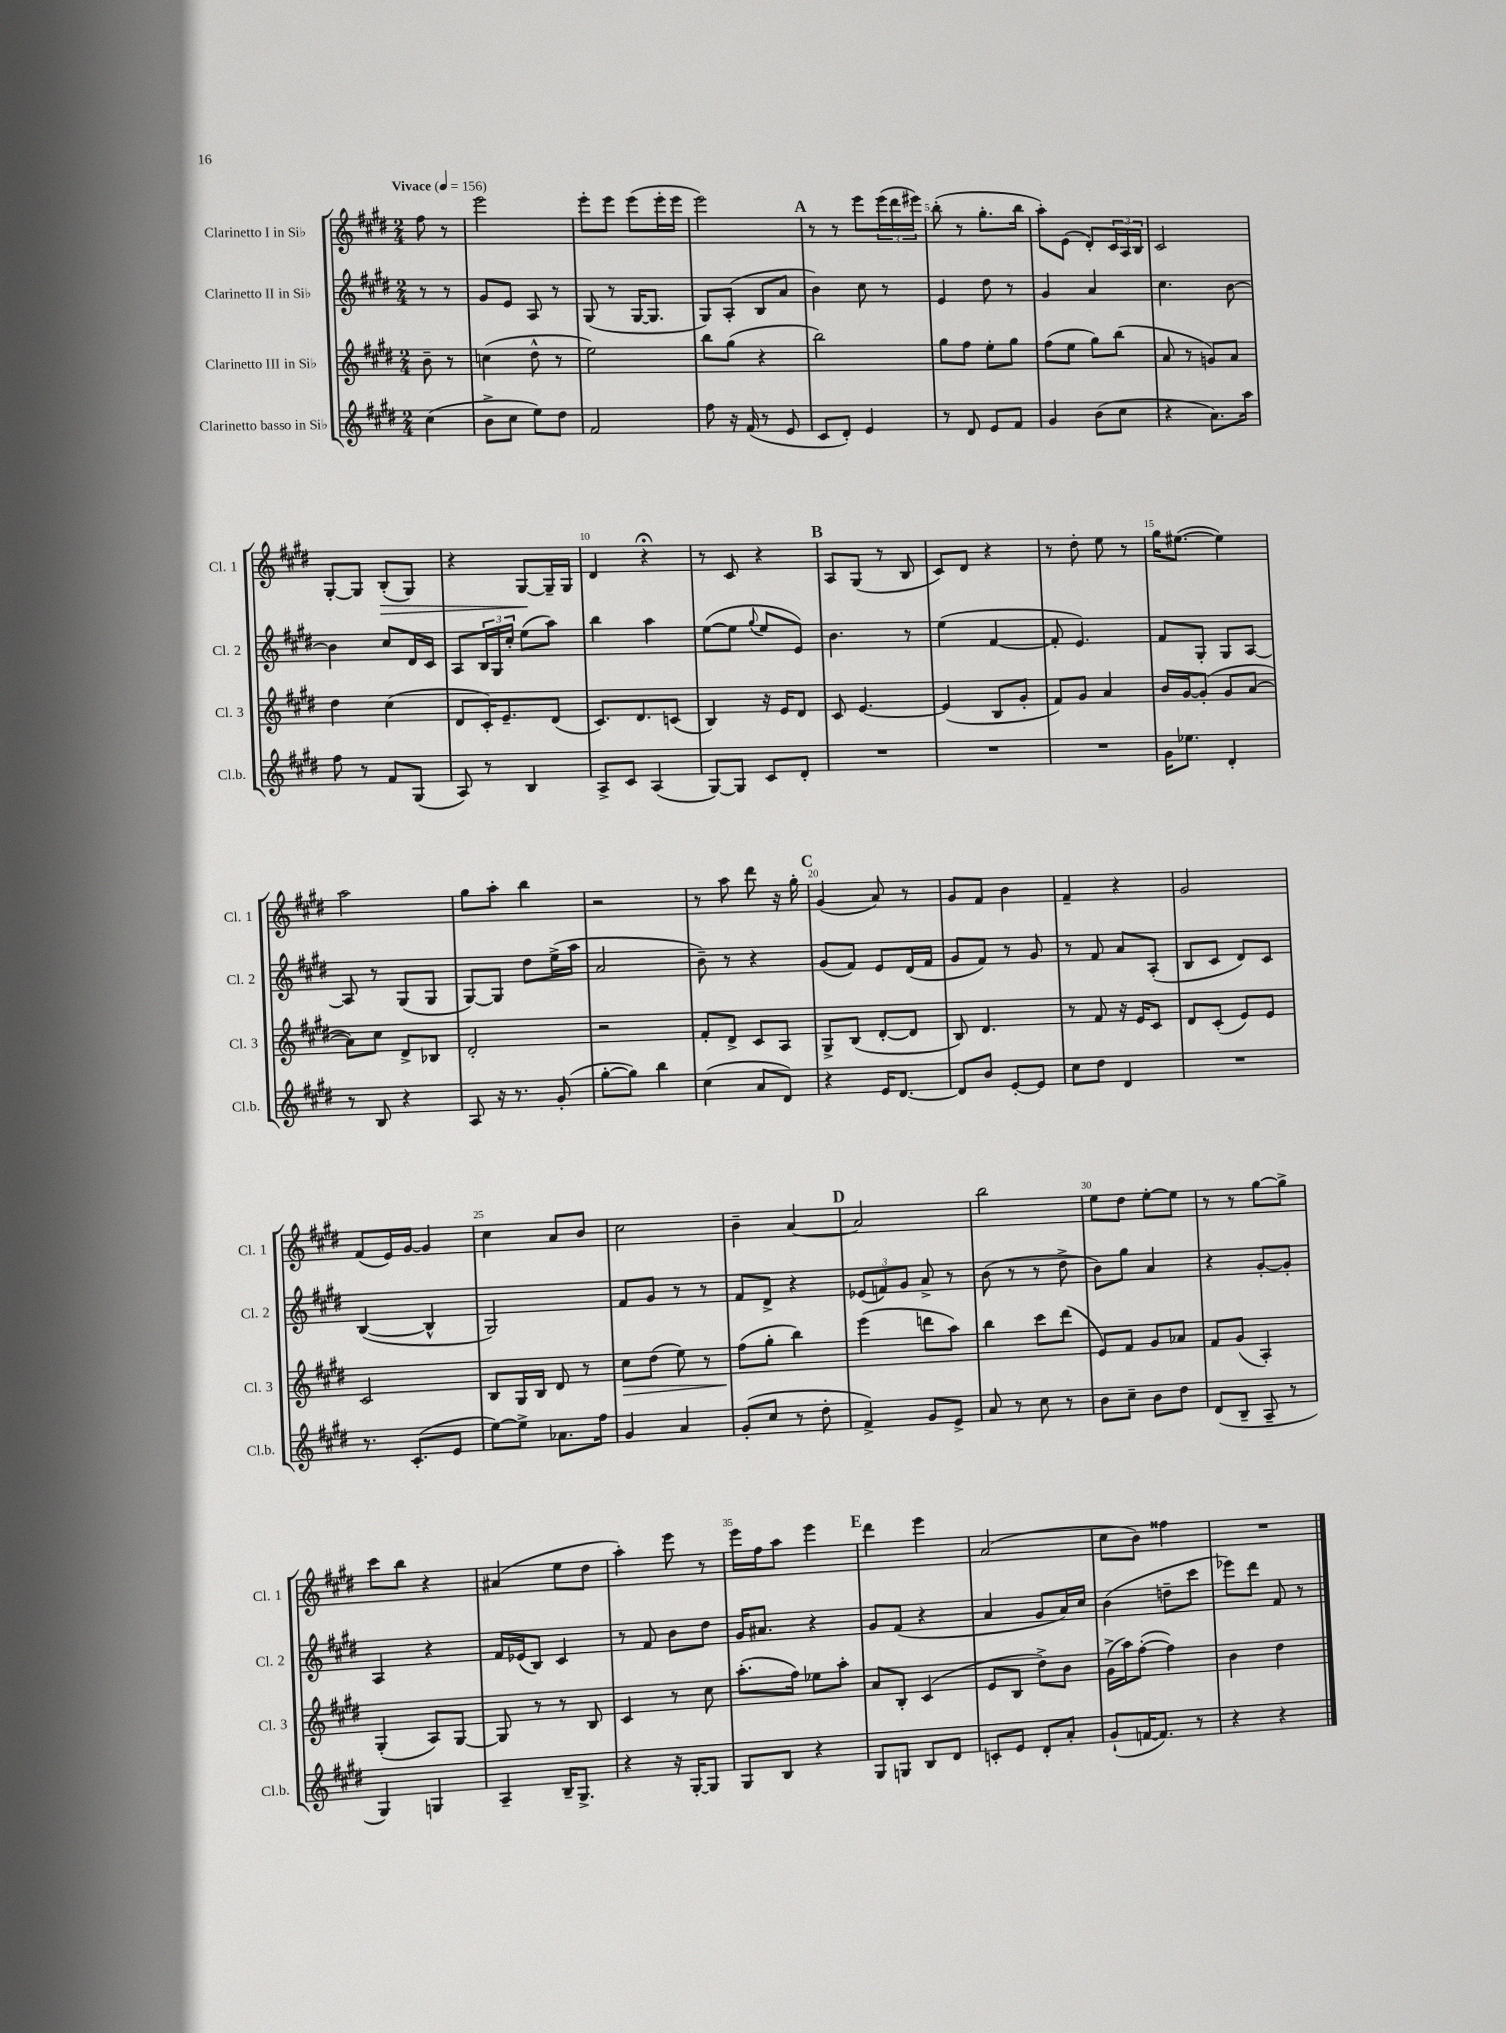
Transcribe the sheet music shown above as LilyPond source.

<<
\new StaffGroup <<
\new Staff = "s0" \with { instrumentName = "Clarinetto I in Sib" shortInstrumentName = "Cl. 1" } {
    \clef treble \key e \major \numericTimeSignature \time 2/4 \partial 4 \tempo "Vivace" 4 = 156
    fis''8 r8 |
    e'''2 |
    e'''8-. e'''8 e'''8( e'''16-. e'''16 |
    e'''2) |
    \mark \markup { \bold "A" } r8 r8 e'''8 \tuplet 3/2 { e'''16( dis'''16 eis'''16) } |
    b''8-.( r8 gis''8.-. b''16 |
    a''8-.) e'8( dis'8-.) \tuplet 3/2 { cis'16 a16 b16 } |
    cis'2 |
    gis8~-. gis8 b8-.\>( gis8) |
    r4 gis8~\! gis16-- gis16 |
    dis'4 r4\fermata |
    r8 cis'8 r4 |
    \mark \markup { \bold "B" } a8 gis8( r8 b8 |
    cis'8) dis'8 r4 |
    r8 dis''8-. e''8 r8 |
    gis''16 eis''8.~( eis''4) |
    a''2 |
    gis''8 a''8-. b''4 |
    r2 |
    r8 a''8 dis'''8 r16 gis''16-. |
    \mark \markup { \bold "C" } gis'4( a'8) r8 |
    gis'8 fis'8 b'4 |
    fis'4-- r4 |
    gis'2 |
    fis'8( e'16) gis'16~ gis'4 |
    cis''4 a'8 b'8 |
    cis''2 |
    b'4-- a'4~ |
    \mark \markup { \bold "D" } a'2 |
    b''2 |
    e''8 dis''8 e''8~-. e''8 |
    r8 r8 gis''8~ gis''8-> |
    cis'''8 b''8 r4 |
    ais'4( e''8 dis''8 |
    a''4-.) e'''8 r8 |
    e'''16 fis''16 a''8 e'''4 |
    \mark \markup { \bold "E" } dis'''4 e'''4 |
    a'2( |
    cis''8 b'8) fisis''4 |
    R2 \bar "|." |
}
\new Staff = "s1" \with { instrumentName = "Clarinetto II in Sib" shortInstrumentName = "Cl. 2" } {
    \clef treble \key e \major \numericTimeSignature \time 2/4 \partial 4
    r8 r8 |
    gis'8 e'8 a8 r8 |
    gis8( r8 gis16~ gis8. |
    gis8) a8-.( b8 a'8 |
    \mark \markup { \bold "A" } b'4) cis''8 r8 |
    e'4 dis''8 r8 |
    gis'4 a'4 |
    cis''4. b'8~ |
    b'4 cis''8 dis'16 cis'16 |
    a8 \tuplet 3/2 { b16 gis16 cis''16-. } e''8( a''8) |
    b''4 a''4 |
    e''8~( e''8 \appoggiatura { gis''8 } e''8 e'8) |
    \mark \markup { \bold "B" } b'4. r8 |
    e''4( fis'4~ |
    fis'8-. e'4.) |
    fis'8 gis8-. gis8 a8~ |
    a8 r8 gis8( gis8 |
    gis8~) gis8 dis''8 e''16->( a''16 |
    a'2 |
    b'8--) r8 r4 |
    \mark \markup { \bold "C" } gis'8( fis'8) e'8 dis'16( fis'16 |
    gis'8 fis'8) r8 gis'8 |
    r8 fis'8 a'8 a8-.( |
    b8 cis'8 dis'8) cis'8 |
    b4~( b4-^ |
    gis2) |
    fis'8 gis'8 r8 r8 |
    fis'8 dis'8-> r4 |
    \mark \markup { \bold "D" } \tuplet 3/2 { ees'8( f'8) gis'8 } a'8-> r8 |
    b'8( r8 r8 dis''8-> |
    b'8) gis''8 a'4 |
    r4 gis'8~-. gis'8-. |
    a4 r4 |
    fis'16 ees'16( b8) cis'4 |
    r8 fis'8 b'8 dis''8 |
    gis'16 ais'8. r4 |
    \mark \markup { \bold "E" } gis'8 fis'8( r4 |
    a'4 gis'8 a'16) cis''16 |
    b'4( d''8-- cis'''8 |
    ees'''8) dis'''8 fis'8 r8 \bar "|." |
}
\new Staff = "s2" \with { instrumentName = "Clarinetto III in Sib" shortInstrumentName = "Cl. 3" } {
    \clef treble \key e \major \numericTimeSignature \time 2/4 \partial 4
    b'8-- r8 |
    c''4( dis''8-^ r8 |
    e''2) |
    b''8 gis''8( r4 |
    \mark \markup { \bold "A" } b''2) |
    gis''8 fis''8 e''8-. gis''8 |
    fis''8( e''8 gis''8) b''8( |
    a'8 r8 g'8) a'8 |
    dis''4 cis''4( |
    dis'8 cis'16-.) e'8.-- dis'8( |
    cis'8.) dis'8. c'8( |
    b4) r16 e'16 dis'8 |
    \mark \markup { \bold "B" } cis'8 e'4.~ |
    e'4( b8 gis'8-. |
    fis'8) gis'8 a'4 |
    b'16 gis'16~ gis'8-.( gis'8 a'8~ |
    a'8) cis''8 dis'8-> bes8 |
    dis'2-. |
    r2 |
    fis'8-. dis'8-> cis'8 a8 |
    \mark \markup { \bold "C" } gis8-> b8( dis'8~-. dis'8 |
    b8) dis'4. |
    r8 fis'8 r16 e'16 cis'8 |
    dis'8 cis'8-.( e'8) e'8 |
    cis'2 |
    b8 gis16 b16 dis'8 r8 |
    cis''8\> dis''8( e''8) r8 |
    fis''8\!( gis''8-. b''4) |
    \mark \markup { \bold "D" } e'''4( d'''8 a''8) |
    b''4 cis'''8 dis'''8( |
    e'8) fis'8 gis'8 aes'8 |
    fis'8 gis'8( a4-.) |
    gis4-.( a8) gis8~ |
    gis8 r8 r8 b8 |
    cis'4 r8 cis''8 |
    a''8.-.( fis''16) ees''8 a''8-. |
    \mark \markup { \bold "E" } a'8 b8-. cis'4( |
    e'8 b8 dis''8->) b'8 |
    gis'16->( a''16) fis''8~-.( fis''4) |
    b'4 dis''4 \bar "|." |
}
\new Staff = "s3" \with { instrumentName = "Clarinetto basso in Sib" shortInstrumentName = "Cl.b." } {
    \clef treble \key e \major \numericTimeSignature \time 2/4 \partial 4
    cis''4( |
    b'8-> cis''8 e''8) dis''8 |
    fis'2 |
    fis''8 r16 fis'16( r8 e'8 |
    \mark \markup { \bold "A" } cis'8 dis'8-.) e'4 |
    r8 dis'8 e'8 fis'8 |
    gis'4 b'8( cis''8 |
    r4 a'8.) a''16 |
    fis''8 r8 fis'8 gis8( |
    a8) r8 b4 |
    a8-> cis'8 a4( |
    gis8~) gis8 cis'8 dis'8-. |
    \mark \markup { \bold "B" } R2 |
    R2 |
    R2 |
    gis'16 ees''8. dis'4-. |
    r8 b8 r4 |
    a8 r16 r8. gis'8-.( |
    gis''8~-. gis''8) b''4 |
    cis''4( a'8 dis'8) |
    \mark \markup { \bold "C" } r4 e'16 dis'8.~ |
    dis'8 b'8 e'8~-. e'8 |
    cis''8 dis''8 dis'4 |
    R2 |
    r8. cis'8.-.( e'8 |
    e''8~) e''8-> aes'8. fis''16 |
    gis'4 a'4 |
    gis'8-.( cis''8 r8 dis''8-. |
    \mark \markup { \bold "D" } fis'4->) gis'8 e'8-> |
    a'8 r8 cis''8 r8 |
    b'8 cis''8-- b'8 dis''8 |
    dis'8( b8-- a8-- r8 |
    gis4) g4 |
    a4-- b16-- gis8.-> |
    r4 r16 gis16~-. gis8 |
    gis8 b8 r4 |
    \mark \markup { \bold "E" } gis8 g8 b8 dis'8 |
    c'8-. e'8 dis'8-. a'8-. |
    gis'8-!( f'16~ f'8.) r8 |
    r4 r4 \bar "|." |
}
>>
>>
\layout { \context { \Score \override BarNumber.break-visibility = ##(#f #t #t) barNumberVisibility = #(every-nth-bar-number-visible 5) } }
